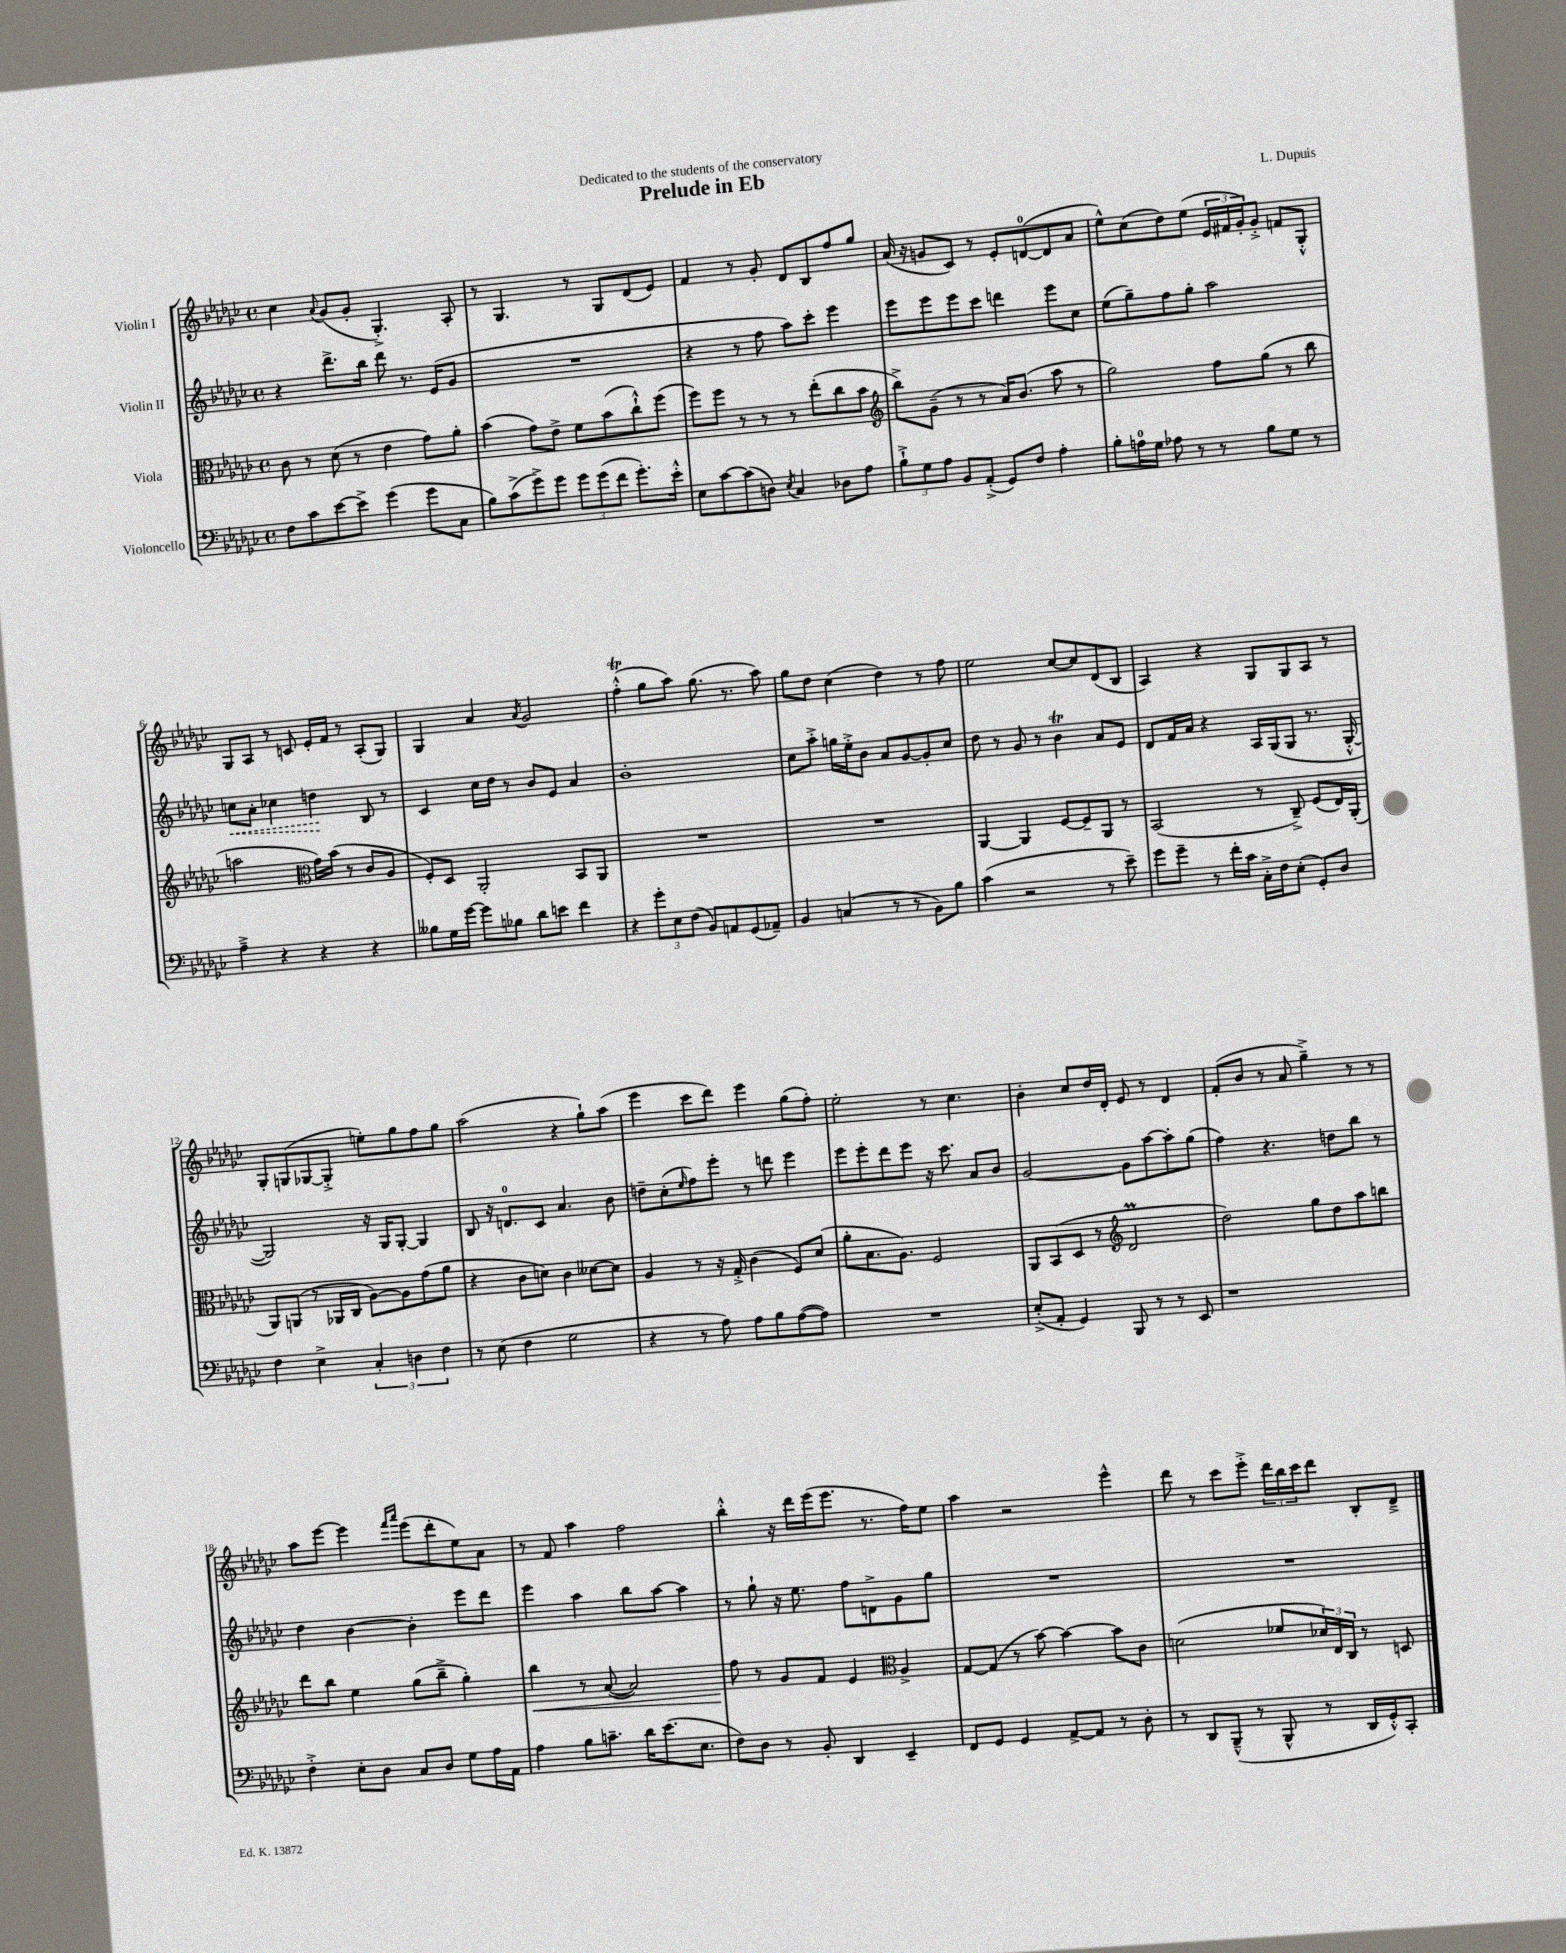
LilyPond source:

\header { title = "Prelude in Eb" composer = "L. Dupuis" dedication = "Dedicated to the students of the conservatory" }
<<
\new StaffGroup <<
\new Staff = "s0" \with { instrumentName = "Violin I" } {
    \clef treble \key ges \major \defaultTimeSignature \time 4/4
    ces''4 \appoggiatura { aes'8 } ges'8( ges'8-. ges4.-.->) aes8-. |
    r8 ges4. r8 ges8 des'8( ees'8) |
    f'4 r8 ges'8-. des'8 bes8 f''8 ges''8 |
    aes'16( r16 g'8 ces'8) r8 ees'8-. d'8-0~( d'8 aes'8 |
    ees''8-^) ces''8( des''8) ees''8( \tuplet 3/2 { ees'16 fis'16 ges'16-.) } ges'8-.-> f'8 ges8-.-^ |
    ges8 aes8 r8 c'8 ees'16-. f'16 r8 aes8-.( ges8) |
    ges4 aes'4 \acciaccatura { aes'8 } ges'2 |
    f''4-.-^\trill( ges''8 aes''8) ges''8.( r8. aes''8) |
    ges''8 des''8 ces''4( des''4) r8 f''8 |
    ees''2 ces''8~ ces''8 des'8( bes8 |
    aes4) r4 ges8 ges8 aes8 r8 |
    ges8-. g8( ges8~ ges8-.-> e''8-.) ges''8 f''8 ges''8 |
    aes''2( r4 ges''8-!) aes''8( |
    ees'''4 ces'''8 des'''8) ees'''4 ges''8( f''8-.) |
    ees''2-. r8 ces''4. |
    bes'4-. ces''8 des''16 des'16-. ees'8 r8 des'4 |
    f'8-.( bes'8 r8 aes'8 ges''4--->) r8 r8 |
    aes''8 ees'''8~ ees'''4 \grace { f'''16 aes'''16 } ees'''8( des'''8-. ees''8) aes'8 |
    r8 f'8 aes''4 f''2 |
    bes''4-.-^ r16 des'''16 ees'''16( ees'''8. r8. f''16) ees''8 |
    aes''4 r2 ees'''4-^ |
    des'''8 r8 ces'''8 ees'''8-.-> \tuplet 3/2 { des'''16 bes''16 ces'''16 } des'''8 bes8-. des'8---> \bar "|." |
}
\new Staff = "s1" \with { instrumentName = "Violin II" } {
    \clef treble \key ges \major \defaultTimeSignature \time 4/4
    r4 des'''8.-> bes''16 des'''8 r8. ees'16( ges'8 |
    R1 |
    r4 r8 f''8 aes''8) ces'''8-. ees'''4 |
    ees'''8 ees'''8 ees'''8 ces'''8 d'''4 ees'''8 ces''8 |
    ees''8( ges''8--) f''8 ges''8-. aes''2 |
    \once \override Hairpin.style = #'dashed-line c''8\< aes'8-. ces''4 d''4\! bes8 r8 |
    ces'4 ces''16 des''16 r8 bes'8 ees'8 aes'4 |
    bes'1-. |
    ces''8 aes''8-.-> g''16 ees''16-.-> bes'8 aes'8 ges'8~ ges'8-. ces''8 |
    des''8 r8 ges'8 r8 bes'4\trill aes'8 ees'8 |
    des'8 f'16 aes'16 r4 aes16 ges16( ges8 r8. ges16~-.-^ |
    ges2) r16 ges16 ges8~-. ges4 |
    bes8 r16 d'8.-0 ces'8 aes'4. bes'8 |
    d''8-- ces''8-.( \grace { ees''16 } f''8) ees'''8-. r8 d'''8 ees'''4 |
    ees'''8 ees'''8-. des'''8 ees'''8 r16 ces'''8. aes'8 bes'8 |
    ges'2~ ges'8 aes''8~ aes''8-. ges''8( |
    f''4) r4. d''8 bes''8 r8 |
    des''4 bes'4~ bes'4-. ees'''8 des'''8 |
    ees'''4 aes''4 bes''8 aes''8~ aes''4 |
    r8 ges''8-! r16 ees''8. f''8 d'8-> ges'8 ges''8 |
    R1 |
    R1 \bar "|." |
}
\new Staff = "s2" \with { instrumentName = "Viola" } {
    \clef alto \key ges \major \defaultTimeSignature \time 4/4
    ces'8 r8 des'8( r8 ees'4 ges'8) aes'8-. |
    bes'4( ges'8) ees'8-> f'8 bes'8( ces''8-!-^) f''8( |
    f''8) f''8 r8 r8 r8 ees''8-.( ces''8 bes'8 |
    \clef treble bes''8->) ges'8--( r8 r8 aes'16) bes'8.( aes''8 r8 |
    ges''2) f''8 ges''8( r8 bes''8 |
    a''2 \clef alto ges'16) bes'16( r8 ces'8 aes8 |
    f8-.) des8 aes,2-. bes,8 aes,8 |
    R1 |
    R1 |
    aes,4~ aes,4 f8~ f8-- aes,8 r8 |
    bes,2( r8 ces8--->) f8( ees16) aes,16-.( |
    aes,8) a,8( r8 aes,16 ces16 aes8~) aes8 ges'8( aes'8 |
    r4 ces'8 d'8) ces'4 deses'8~ deses'8 |
    aes4 r8 r16 ges16-.-> ces'4( f8) des'8( |
    aes'8-. bes8. aes8.) f2 |
    aes,8 bes,8( des8 r8 \clef treble des'2\prall |
    des''2) ges''8 des''8 aes''8 b''8 |
    des'''8 bes''8 ees''4 ges''8( bes''8---> ges''4-.) |
    bes''4\< r8 aes'8~( aes'2) |
    f''8\! r8 ges'8 f'8 ees'4 \clef alto aes4-> |
    ges8~ ges8( r8 bes'8~) bes'4~ bes'8 ces'8 |
    d'2( fes'8 \tuplet 3/2 { des'16) ees16 ces16 } r8 d8 \bar "|." |
}
\new Staff = "s3" \with { instrumentName = "Violoncello" } {
    \clef bass \key ges \major \defaultTimeSignature \time 4/4
    f8 ces'8 ees'8~ ees'8-> ges'4( ges'8 ces8 |
    bes8) ces'8->( ges'8->) ges'8 \tuplet 3/2 { ges'8 ges'8( f'8 } ges'8.-.) ees'16-.-^ |
    ees8 ces'8~ ces'8( d8) \acciaccatura { ees8 } ces4 des8 aes8 |
    \tuplet 3/2 { bes8-!-> ges8 aes8 } bes,8 aes,8-.->( ges,8) f8 aes4-. |
    bes8-. a16-0 ges16 aes8 r8 r8 bes8 ges8 r8 |
    aes4---> r4 r4 r4 |
    beses8 ges16 ges'16~ ges'8 bes8 des'8 e'8 f'4 |
    r4 \tuplet 3/2 { ges'8-. ees8 f8( } bes,8) a,8 ges,8( aes,8--) |
    bes,4 c4( r8 r8 bes,8) bes8 |
    ces'4( r2 r8 ees'8--) |
    ges'8 ges'8-- r8 f'16-. ces'16 ces16-.-> f16 ees8-.( ges,8-.) des8 |
    f4 ees4-> \tuplet 3/2 { ces4-. d4 f4 } |
    r8 ees8( f4 ges2 |
    r4 r8 aes8) aes8 bes8 aes8~( aes8) |
    R1 |
    ees8-.->( aes,8-. ges,4) bes,,8 r8 r8 ees,8 |
    r1 |
    f4-.-> ees8-. des8 ces8 des8 ges8 aes16 aes,16 |
    aes4 bes8 c'8.-- des'16 ees'8.( ees8. |
    f8) des8 r8 bes,8-. des,4 ees,4-- |
    f,8 ges,8 ges,4 aes,8~-> aes,8 r8 des8-. |
    r8 des,8 bes,,8---^( r8 bes,,8-^ r8 des,16 ges,16-.-^) ces,8-. \bar "|." |
}
>>
>>
